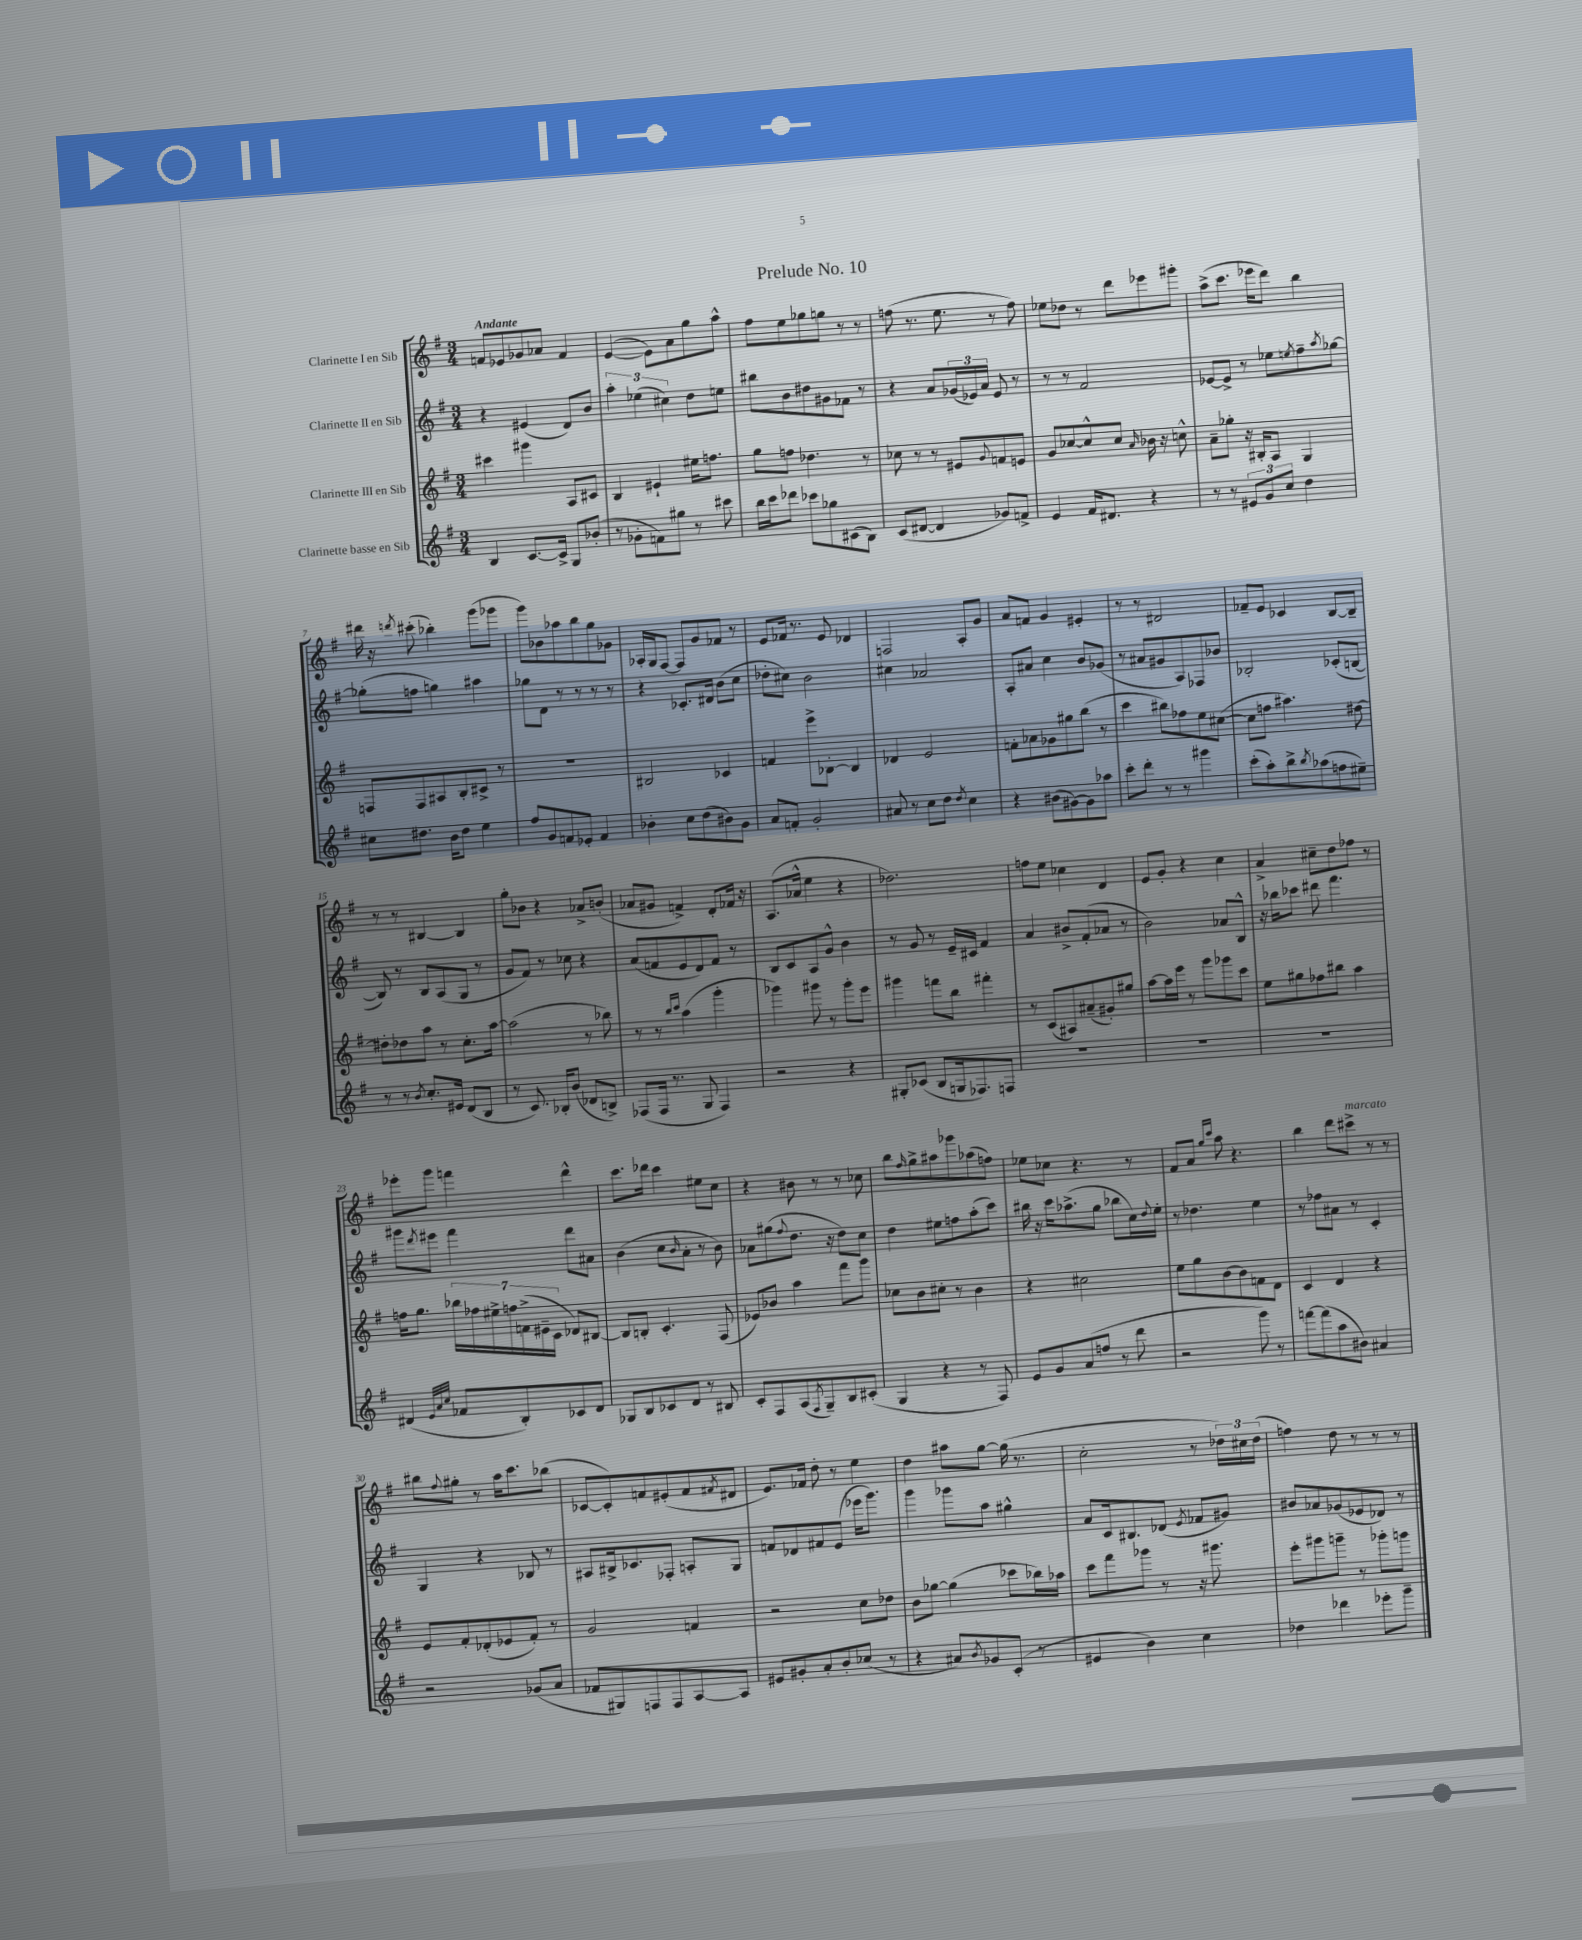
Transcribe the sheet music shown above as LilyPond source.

\header { title = "Prelude No. 10" }
<<
\new StaffGroup <<
\new Staff = "s0" \with { instrumentName = "Clarinette I en Sib" } {
    \clef treble \key g \major \numericTimeSignature \time 3/4 \tempo "Andante"
    f'8 ees'8 ges'8 aes'8 f'4 |
    e'4~( e'8) a'8 g''8 a''8-^ |
    fis''8 e''8 ges''8 g''8 r8 r8 |
    f''8( r8. e''8. r8 f''8) |
    ees''8 des''8 r8 d'''8 ees'''8 gis'''8-. |
    a''8->( c'''8. ees'''16 d'''8) b''4 |
    dis'''16 r16 \acciaccatura { d'''8 } cis'''8-.( bes''4-.) g'''8( ges'''8 |
    g'''8) bes'8 aes''8 b''8 g''8 ges'8 |
    aes16-. g16 fis8~ fis8 g'8 fes'8 r8 |
    e'8 fes'16 r8. e'8 des'4 |
    f2 a8-. g'8 |
    a'8 f'8 g'4 eis'4-. |
    r8 r8 dis'2 |
    fes'8-- e'8 ces'4 b8~ b8-- |
    r8 r8 bis4~ bis4 |
    g''8-. bes'8 r4 aes'8-> b'8-.( |
    aes'8 gis'8 f'4->) d'8-. fes'16 r16 |
    a8.( aes'16-^ e''4 r4 |
    des''2.) |
    f''8 e''8 ces''4 d'4 |
    e'8 g'8-. r4 c''4 |
    a'4-> cis''8-- d''8 fes''8 r8 |
    ees'''8-. g'''8 f'''4 d'''4-^ |
    c'''8. des'''16 c'''4 eis''8 c''8 |
    r4 bis'8 r8 r8 ces''8 |
    b''8 \grace { fis''16 } g''8-> ais''8 ges'''8 aes''8( f''8) |
    ees''8 ces''8 r4. r8 |
    fis'8 a'8 \grace { g''16 c'''16 } a''8 r4. |
    b''4 d'''8 cis'''8->^\markup { \italic "marcato" } r8 r8 |
    bis''8 \appoggiatura { fis''8 } gis''8-. r8 a''16 c'''8. bes''8( |
    ces'8~ ces'8-.) f'8 eis'8-.( f'8 \acciaccatura { fis'8 } dis'8 |
    e'8.) fes'16 d''8-. r8 e''4 |
    d''4 ais''8 g''8~ g''16( r8. |
    c''2-. r8 \tuplet 3/2 { des''16) cis''16 des''16( } |
    f''4) d''8 r8 r8 r8 \bar "|." |
}
\new Staff = "s1" \with { instrumentName = "Clarinette II en Sib" } {
    \clef treble \key g \major \numericTimeSignature \time 3/4
    r4 eis'4( d'8) b'8 |
    \tuplet 3/2 { a''4-. ees''4( cis''4) } d''8 e''8 |
    bis''8 b'8 dis''8 gis'8 fes'8 r8 |
    r4 a'8 \tuplet 3/2 { ges'16( ees'16) a'16 } ees'8 r8 |
    r8 r8 fis'2 |
    ees'8~ ees'8-> r8 ees''8 \acciaccatura { e''8 } fis''8-- \acciaccatura { a''8 } ges''8~ |
    ges''8-.( f''8 g''4) ais''4 |
    ges''8 d'8 r8 r8 r8 r8 |
    r4 ces'8.-. dis'16 b'8( c''8 |
    des''8-. cis''8) b'2 |
    cis''4 aes'2 |
    a8-. ais'8 c''4 b'8 ges'8( |
    r8 ais'8 gis'8 a8) fes8 bes'8 |
    bes2-. ces'8-.( b8~ |
    b8) r8 b8 a8( g8 r8 |
    g'8 fis'8) r8 ces''8 r4 |
    a'8( f'8 e'8 d'8) f'8 r8 |
    b8 c'8 a8 g'8-^ b'4 |
    r8 g'8 r8 e'16-- cis'16 fis'4 |
    a'4 bis'8-> fis'8-.( aes'8 r8 |
    b'2) aes'8 b8-^ |
    r16 bes''16 ces'''8 dis'''8 fis'''4. |
    gis'''8 \acciaccatura { d'''8 } eis'''8 fis'''4 d'''8 ais'8 |
    b'4( c''8 \grace { b'16 } a'8-. r8 b'8) |
    aes'8 gis''8( \appoggiatura { fis''8 } d''8. r16 d''8) c''8 |
    d''4 eis''8 f''8 a''8-.( c'''8) |
    bis''16 r16 c'''16 aes''8.->( g''8 bes''8 c''16) \appoggiatura { d''8 } e''16-. |
    r8 des''4. e''4 |
    r8 fes''8 ais'8 r8 c'4-. |
    g4 r4 bes8 r8 |
    ais8 bis16-> ces'8. fes8-. a8-. g8 |
    f'8 des'8 fis'8 e'8( ees'''16 g'''8.) |
    g'''4 ges'''8 a''8 gis''4-^ |
    a'8 c'16 bis8. des'8( \acciaccatura { e'8 } fes'8 gis'8) |
    bis'8 aes'8 ges'8( ees'8 des'8) r8 \bar "|." |
}
\new Staff = "s2" \with { instrumentName = "Clarinette III en Sib" } {
    \clef treble \key g \major \numericTimeSignature \time 3/4
    cis'''4 gis'''4 a8 cis'8 |
    b4 eis'4-! eis''16 f''8. |
    g''8 f''8 des''4. r8 |
    ces''8 r8 r8 eis'8 \appoggiatura { g'8 } f'8 e'8 |
    g'8 ces''8~ ces''8-^ ces''8 \grace { a'16 } bes'16 r16 c''8-^ |
    a'8-- ges''8-. r16 bis16-. a8 g4 |
    f8 f8 ais8 b8-. cis'8-> r8 |
    R2. |
    bis2 ces'4 |
    f'4 e'''8-> bes8~-. bes4 |
    des'4 e'2 |
    f'8-. aes'8 ges'8 gis''8 b''8( r8 |
    c'''4 bis''8) fes''8 e''8 cis''8~( |
    cis''8 f''8 ais''4.) dis''8~ |
    dis''8-. des''8 a''8 r8 c''8.-. a''16~ |
    a''2( r8 bes''8) |
    r8 r8 \grace { b''16 c'''16 } a''4( g'''4-. |
    ges'''4) gis'''8 r8 gis'''8-. e'''8 |
    gis'''4 f'''8 b''8 fis'''4-. |
    r8 c'8( ais8) ais'8--( gis'8-.) gis''8 |
    a''8~ a''16 e'''16 r8 g'''8 ges'''8 c'''8 |
    e''8 gis''8 fes''8 bis''8 a''4 |
    f''16 g''8. \tuplet 7/4 { bes''16 fes''16 eis''16-> f''16 f'16->( eis'16-- c'16 } des'8) bis8~ |
    bis8 b8-. c'4.-. fis8( |
    ees'8) bes'8 a''4 fis'''8 g'''8 |
    ces''8 b'8 cis''8-. r8 b'4 |
    r4 cis''2 |
    e''8 g''8 b'8~ b'8 f'8 d'8 |
    c'4 d'4 r4 |
    e'8 fis'8-. des'8-.( ees'8 fis'8-.) r8 |
    g'2 f'4 |
    r2 c''8 des''8 |
    b'8 ges''8~ ges''4( ces'''8 bes''16) aes''16 |
    c'''8 fis'''8 ges'''8 r8 r16 gis'''8. |
    e'''8-. gis'''8 g'''8-- r8 ges'''8-. g'''8 \bar "|." |
}
\new Staff = "s3" \with { instrumentName = "Clarinette basse en Sib" } {
    \clef treble \key g \major \numericTimeSignature \time 3/4
    b4 c'8.~ c'16-> g8 bes'8-.( |
    r8 ges'8-. f'8) gis''8 r8 cis'''8 |
    b''16 c'''16 des'''8 ces'''8 ges''8 cis'8( b8) |
    c'8( dis'8~ dis'4 ges'8) f'8-> |
    e'4 fis'16 dis'8. r4 |
    r8 r8 \tuplet 3/2 { eis'8 g'8 c''8 } d''4 |
    cis''8 dis''8. b'16 dis''8 e''4 |
    fis''8 g'8 f'8 ees'8-. f'4 |
    bes'4-. c''8 d''8( bis'8) g'8 |
    a'8 f'8-. g'2-. |
    ais'8 r8 c''8 d''8 \acciaccatura { d''8 } c''4 |
    r4 bis'8( gis'8~) gis'8 aes''8 |
    c'''8-. d'''8-. r8 r8 gis'''4 |
    c'''8-.( a''8-.) b''8-> \acciaccatura { b''8 } aes''8( f''8 eis''8--) |
    r8 r8 \acciaccatura { b'8 } c''8.-. eis'16 d'8( b8 |
    r8 c'8.) bes16-. b'8( des'8 b8->) |
    fes8( fes16 r8. g8 fes4) |
    r2 r4 |
    gis8-. ces'8( b8 g16 fes8.) f8 |
    R2. |
    R2. |
    R2. |
    dis'4( \grace { e'32 a'32 c''32 } fes'8 b8-.) ces'8 dis'8 |
    ges8 b8 ces'8 d'8 r8 bis8 |
    c'8-. fis8 a8( \acciaccatura { fis8 } g8--) b8 cis'8-.( |
    g4 r4 r8 fis8) |
    e'8 g'8 a'8( f''8 r8 d'''8 |
    r2 g'''8) r8 |
    f'''8~ f'''8( a''8 bis'8) ais'4 |
    r2 ges'8( a'8 |
    fes'8 gis8) f8 f8 a8~ a8 |
    eis'8 gis'8-. a'8-. b'8-. ces''8( r8 |
    r4 ais'8) \acciaccatura { b'8 } ges'8 c'8-.( r8 |
    eis'4 b'4) c''4 |
    des''4 des'''4 ees'''8-. g'''8-- \bar "|." |
}
>>
>>
